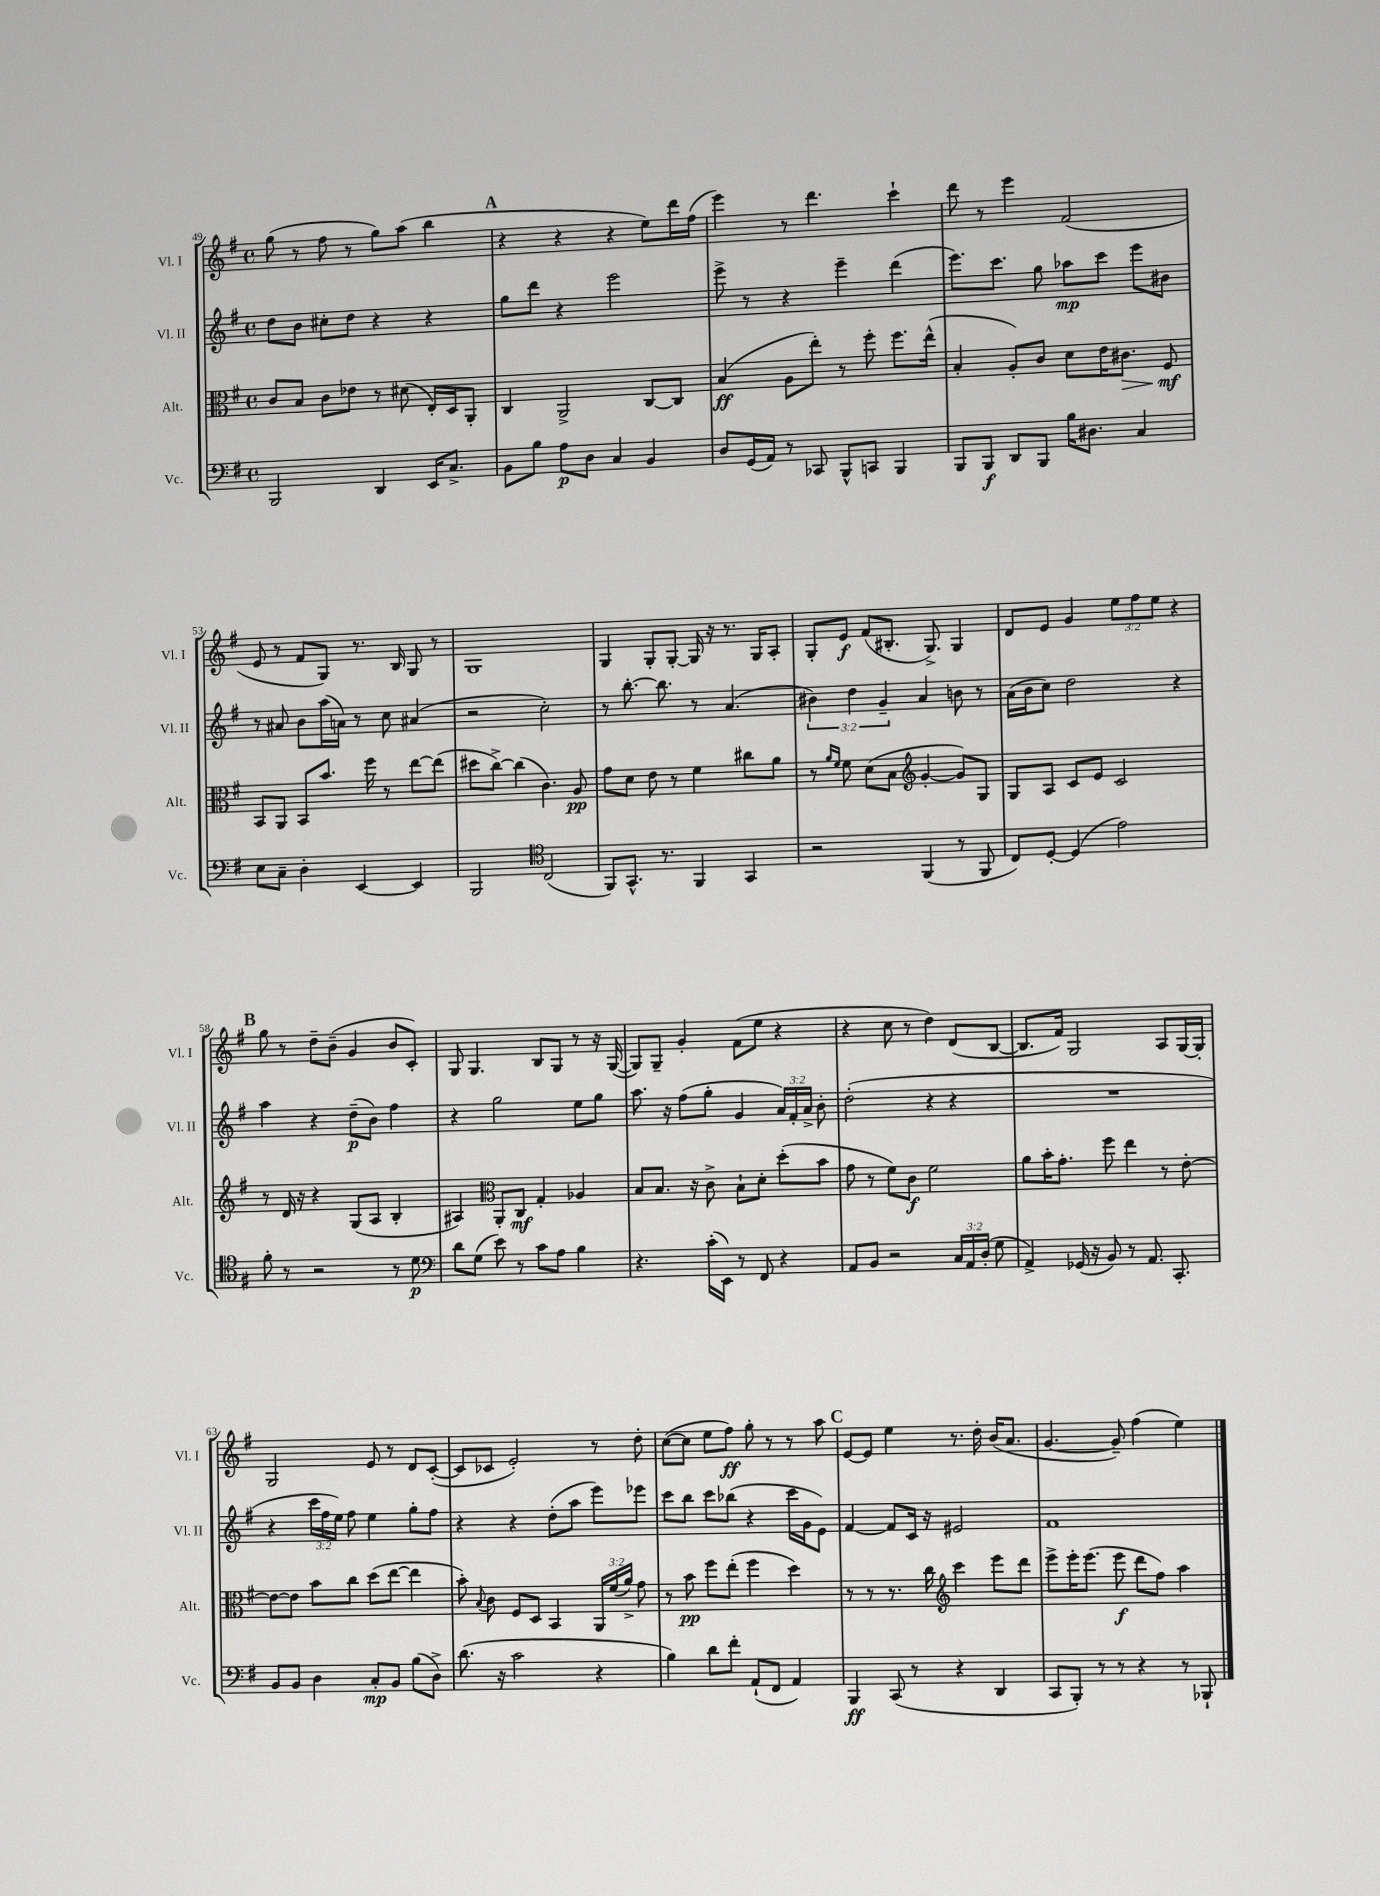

**kern	**kern	**kern	**kern
*staff4	*staff3	*staff2	*staff1
*clefF4	*clefC3	*clefG2	*clefG2
*k[f#]	*k[f#]	*k[f#]	*k[f#]
*M4/4	*M4/4	*M4/4	*M4/4
*met(c)	*met(c)	*met(c)	*met(c)
2BBB/	8c/L	8dd\L	(8gg\
.	8B/J	8b\J	8r
.	8c\L	8cc#'\L	8ff#\
.	8e-\J	8dd\J	8r
4DD/	8r	4r	8gg\L)
.	(8d#\	.	(8aa\J
16EE/LK	16E'/LL)	4r	4bb\
8.C^/J	16D/J	.	.
.	8AA'/J	.	.
=	=	=	=
8BB\L	4C/	8gg\L	4r
8B\J	.	8ddd\J	.
8A\L	2AA^/	4r	4r
8D\J	.	.	.
4C/	.	2eee\	4r
4BB/	[8C/L	.	8ee\L)
.	8C/]J	.	16ddd\L
.	.	.	(16ff#\JJ
=	=	=	=
8D/L	(4B/	8eee^\	4eee\)
(16GG/L	.	8r	.
16AA/JJ)	.	.	.
8r	8A\L	4r	8r
8CC-/	8ee'\J)	.	4.ddd\
8BBB^^/L	8r	4eee~\	.
8CC/J	8ff#'\	.	.
4BBB/	8.ff#\L	(4ddd\	4ccc`\
.	(16ee^^\Jk	.	.
=	=	=	=
8BBB/L	4B'/	8.eee\L)	8ddd\
8BBB/J	.	.	8r
.	.	8.ccc\J	.
8DD/L	8A'/L)	.	4eee\
8BBB/J	8c/J	8gg\	.
16B\LK	8d\L	8aa-\L	(2f#/
8.D#\J	.	.	.
.	16e\K	8ccc\J	.
.	8.c#\J	.	.
4C/	.	8eee\L	.
.	8F#/	8b#\J	.
=	=	=	=
8E\L	8BB/L	8r	8e/
8C~\J	8AA/J	8a#/	8r
4D'\	8BB/L	8b\L	8f#/L
.	8.b/J	(16aa\L	8G/J)
.	.	16a\JJ)	.
[4EE/	.	8r	8.r
.	16ff#\	.	.
.	8r	8cc\	.
.	.	.	16B/
4EE/]	[8ee\L	(4a#/	8G/
.	(8ee\]J	.	8r
=	=	=	=
2BBB/	8dd#\L	2r	1G
.	[8cc^\J)	.	.
.	(4cc\]	.	.
*clefC4	*	*	*
(2C/	4.c\)	2cc'\)	.
.	8A/	.	.
=	=	=	=
8FF#/L)	8g\L	8r	4G/
8.GG^^/J	8d\J	[8.bb'\	.
.	8e\	.	8G'/L
8.r	.	8.bb\]	.
.	8r	.	[8G'/J
4FF#/	4f#\	8r	16G/]
.	.	.	16r
.	.	(4.a/	8.r
4GG/	8cc#\L	.	.
.	.	.	16G/LK
.	8a\J	.	8A'/J
=	=	=	=
2r	8r	6b#\)	8G'/L
.	16qqa/LL	.	.
.	16qqf#/JJ	.	.
.	8f#\	.	8e/J
.	.	6dd\	.
.	(8d\L	.	(8f#/L
.	.	6g~/	.
.	8B\J	.	8.B#'/J
*	*clefG2	*	*
(4FF#/	[4g'/	4a/	.
.	.	.	8.G^/)
8r	8g/]L)	8b\	4G/
8FF#/	8G/J	8r	.
=	=	=	=
8C/L)	8G/L	(16a\LL	8d/L
.	.	16b\J	.
[8D'/J	8A/J	8cc\J)	8e/J
(4D/]	8c/L	2dd\	4g/
.	8e/J	.	.
2e\)	2c/	.	12ee\L
.	.	.	12ff#\
.	.	.	12ee\J
.	.	4r	4r
=	=	=	=
8f#'\	8r	4aa\	8gg\
8r	16d/	.	8r
.	16r	.	.
2r	4r	4r	8dd~\L
.	.	.	(8b~\J
.	(8G/L	(8dd~\L	4g/
.	8A/J	8b\J)	.
8r	4B'/	4ff#\	8b/L
8d\	.	.	8c'/J)
=	=	=	=
*clefF4	*	*	*
8d\L	4A#/)	4r	8G/
(8G\J	.	.	4.G/
*	*clefC3	*	*
8e\)	8AA'/L	2gg\	.
8r	8C/J	.	.
8c\L	4G'/	.	8B/L
8A\J	.	.	8G/J
4B\	4A-/	8ee\L	8r
.	.	8gg\J	16r
.	.	.	([16G/
=	=	=	=
4.r	8B/L	8.aa\	8G/]L)
.	8.B/J	.	8G~/J
.	.	16r	.
.	.	(8ff#\L	4g'/
.	16r	.	.
(16c'\LL	8c^\	8gg'\J	.
16EE\JJ)	.	.	.
8r	8B`\L	4g/	(8f#\L
8FF#/	8d'\J	.	8ee\J
4r	(8dd'\L	24a/LL)	4r
.	.	24f#'/	.
.	.	24a^/JJ	.
.	8b\J	8b'\	.
=	=	=	=
8AA/L	8g\	(2dd'\	4r
8BB/J	8r	.	.
2r	8f#\L)	.	8cc\
.	8c\J	.	8r
.	2f#\	4r	4dd\)
24C/LL	.	4r	(8d/L
24AA/	.	.	.
(24D'/JJ	.	.	.
8G\	.	.	[8B/J
=	=	=	=
4AA^/)	8a\L	1r	8.B/]L
.	16b'\K	.	.
.	8.g'\J	.	16f#/Jk)
(16GG-/	.	.	2G/
16r	.	.	.
8BB/)	8ff#\	.	.
8r	4ee\	.	.
8.AA/	.	.	.
.	8r	.	8A/L
8.CC'/	.	.	.
.	[8e'\	.	[16G/L
.	.	.	16G'/]JJ
=	=	=	=
8BB/L	8e\_L	4r	2G/
8BB/J	8e\]J	.	.
4D\	8b\L	24ccc\LL	.
.	.	24ff#\	.
.	.	24ee\JJ)	.
.	8cc\J	8ff#\	.
8C'/L	(8dd\L	4ee\	8e/
8BB/J	[8ee\J	.	8r
(8B\L	4ee\]	8gg'\L	8d/L
8D^\J)	.	8ff#\J	([8c'/J
=	=	=	=
(8.d\	8b'\)	4r	8c/]L
.	8qqB/	.	.
.	8c\	.	8c-/J
16r	.	.	.
2c\	8F#/L	4r	2e'/)
.	8D/J	.	.
.	4BB/	(8dd'\L	.
.	.	8aa\J	.
4r	24AA/LL	8eee\L)	8r
.	(24f#/	.	.
.	24a^/JJ)	.	.
.	8g\	8eee-\J	8dd'\
=	=	=	=
4B\)	8r	8ccc\L	([8cc\L
.	8b\	8bb\J	8cc\]J
8d\L	8ff#\L	8ccc\L	8ee\L
8f#'\J	(8ee'\J	(8bb-\J	8ff#\J)
(8AA`/L	4ff#\	4r	8gg'\
8FF#/J	.	.	8r
4AA/)	4dd\)	16ccc\LL	8r
.	.	16g\J	.
.	.	8e\J)	8aa\
=	=	=	=
4BBB/	8r	[4f#/	[8e/L
.	8r	.	8e/]J
(8CC/	8.r	8f#/]L	4ee\
8r	.	16c/Jk	.
.	16cc\	16r	.
*	*clefG2	*	*
4r	4ccc\	2e#/	8.r
.	.	.	16dd'\
4DD/	8eee\L	.	(16b/LK
.	.	.	8.a/J
.	8ddd\J	.	.
=	=	=	=
8CC/L	8eee^\L	1f#	[4.g/
8BBB'/J)	16eee'\K	.	.
.	(8.eee\J	.	.
8r	.	.	.
8r	8eee\	.	8g~/])
4r	8ddd\L	.	(4ff#\
.	8ff#\J)	.	.
8r	4aa\	.	4ee\)
8BBB-`/	.	.	.
==	==	==	==
*-	*-	*-	*-
